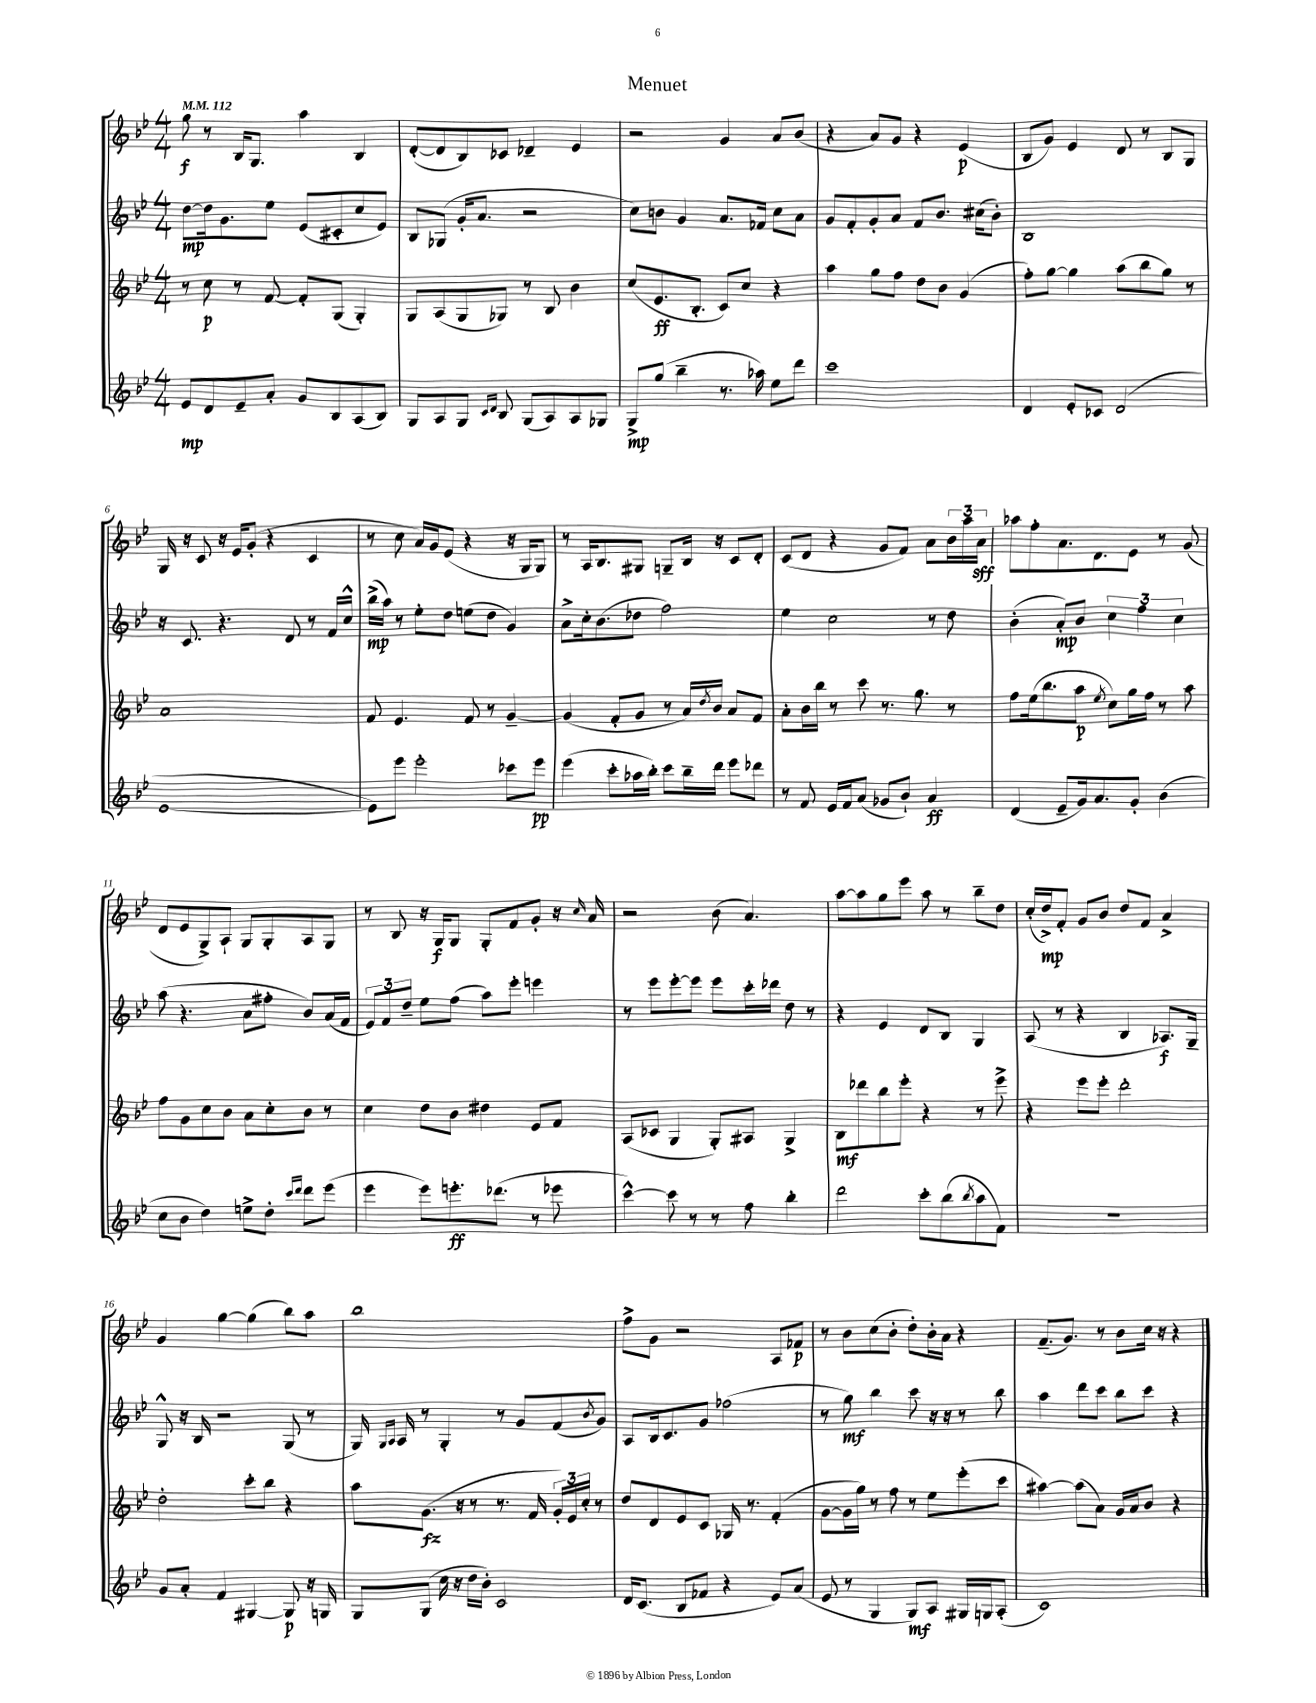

**kern	**kern	**kern	**kern
*staff4	*staff3	*staff2	*staff1
*clefG2	*clefG2	*clefG2	*clefG2
*k[b-e-]	*k[b-e-]	*k[b-e-]	*k[b-e-]
*M4/4	*M4/4	*M4/4	*M4/4
*MM112	*MM112	*MM112	*MM112
8e-	8r	[8dd	8gg
8d	8cc	16dd]	8r
.	.	8.g	.
8e-~	8r	.	16B-
.	.	.	8.G
8a'	[8f	8ee-	.
8g	8f']	(8e-	4aa
8B-	(8G	8c#'	.
(8A	4G')	8cc	4B-
8B-)	.	8e-)	.
=	=	=	=
8G	8G	8B-	([8d'
8A	(8A	(8G-	8d]
8G	8G	16g'	8B-)
.	.	8.a	.
16qqc	.	.	.
16qqd	.	.	.
8B-	8G-)	.	8c-
(8G	8r	2r	4d-~
8A)	8B-	.	.
8A	4b-	.	4e-
8G-	.	.	.
=	=	=	=
8G^	(8cc	8cc)	2r
(8gg	8.e-	8b	.
4bb-~	.	4g	.
.	8.B-'	.	.
8.r	8c)	8.a	4g
.	8cc	.	.
16aa-)	.	16f-	.
8ee-	4r	8cc	8a
8ddd	.	8a	(8b-
=	=	=	=
1ccc	4aa	8g	4r
.	.	8f'	.
.	8gg	8g'	8a)
.	8ff	8a	8g
.	8dd	8f	4r
.	8b-	8.b-	.
.	(4g	.	(4e-
.	.	(16cc#	.
.	.	8b-')	.
=	=	=	=
4d	8ff')	1B-	8B-
.	[8gg	.	8g)
8e-'	4gg]	.	4e-
8c-	.	.	.
(2d	(8aa	.	8d
.	8bb-	.	8r
.	8gg)	.	8B-
.	8r	.	8G
=	=	=	=
[1e-	1a	16r	16G
.	.	8.c	16r
.	.	.	8c
.	.	4.r	16r
.	.	.	16e-
.	.	.	(8g'
.	.	.	4r
.	.	8d	.
.	.	8r	4c
.	.	16f	.
.	.	16cc^^	.
=	=	=	=
8e-])	8f	(16bb-^	8r
.	.	16aa)	.
8eee-	4.e-	8r	8cc
2eee-'	.	8ee-'	16a)
.	.	.	16g
.	.	8dd	(8e-
.	8f	(8ee	4r
.	8r	8dd	.
8ccc-	[4g~	4g)	16r
.	.	.	16G
8eee-	.	.	8G)
=	=	=	=
(4eee-	(4g]	8a^	8r
.	.	16cc'	16A
.	.	(8.b-	8.B-
8ccc'	8f'	.	.
16aa-	8g	8dd-	8G#
16bb-')	.	.	.
8ccc	8r	2ff)	8G~
16bb-~	16a)	.	16B-
.	8qdd	.	.
16ddd	16b-	.	16r
8eee-	8a	.	8c
8ddd-	8f	.	8d'
=	=	=	=
8r	8a'	4ee-	(8c
8f	16b-	.	8d
.	16bb-	.	.
16e-	8r	2cc	4r
16f	.	.	.
(8a	8ccc	.	.
8g-	8.r	.	8g
8b-`)	.	.	8f)
.	8.gg	.	.
4a	.	8r	8a
.	8r	8dd	24b-
.	.	.	24aa
.	.	.	24a
=	=	=	=
(4d	8ff	(4b-'	8aa-
.	(16ee-	.	8ff'
.	8.bb-	.	.
8e-~	.	8a')	8.a
16g)	8aa	8b-	.
8.a	.	.	8.d
.	8qee-	.	.
.	8cc)	6cc	.
8g'	16gg	.	8e-
.	.	6ff	.
.	16ff	.	.
(4b-	8r	.	8r
.	.	6cc	.
.	8aa	.	(8g
=	=	=	=
8cc	8ff	(8aa	8d
8b-	8g	4.r	8e-
4dd)	8cc	.	8G^)
.	8b-	.	8A`
8ee^	8a	8a	8G
8dd'	8cc'	8ff#'	8G'
16qqccc	.	.	.
16qqddd	.	.	.
8ddd	8b-	8b-)	8A
(8eee-	8r	(16a	8G
.	.	16f	.
=	=	=	=
4eee-	4cc	12e-)	8r
.	.	12f	.
.	.	.	8B-
.	.	12dd~	.
8eee-)	8dd	8ee-	16r
.	.	.	16G
8.eee'	8b-	(8ff	8G
.	4dd#	8aa)	8G'
(8.ddd-	.	.	.
.	.	8eee-'	8f
8r	8e-	4eee	8g'
8eee-	8f	.	16r
.	.	.	16qqcc
.	.	.	16a
=	=	=	=
[4ccc^^)	(8A	8r	2r
.	8c-	8eee-	.
8ccc]	4G	[8eee-'	.
8r	.	8eee-]	.
8r	8G')	8eee-	(8b-
8ff	8A#	16ccc'	4.a)
.	.	16ddd-	.
4bb-'	4G^	8dd	.
.	.	8r	.
=	=	=	=
2ddd	8B-	4r	[8aa
.	8ddd-	.	8aa]
.	8bb-	4e-	8gg
.	8eee-'	.	8eee-
8ccc'	4r	8d	8aa
(8bb-	.	8B-	8r
8qbb-	.	.	.
8aa	8r	4G	8bb-~
8f)	8eee-^	.	8dd
=	=	=	=
1r	4r	(8A	(16cc'
.	.	.	16dd^)
.	.	8r	8f'
.	8eee-	4r	8g
.	8eee-'	.	8b-
.	2ddd'	4B-	8dd
.	.	.	8f
.	.	8.A-)	4a^
.	.	16G~	.
=	=	=	=
8g	2dd'	8G^^	4g
8a'	.	16r	.
.	.	16B-	.
4f	.	2r	[4gg
[4G#	8ccc'	.	(4gg]
.	8bb-	.	.
8G#]	4r	(8G	8bb-)
16r	.	8r	8aa
16G	.	.	.
=	=	=	=
8G	8aa	16G)	1bb-
.	.	16qqG	.
.	.	16qqA	.
.	.	16A	.
(8G	(8.g	8r	.
16cc	.	4G'	.
16r	16r	.	.
16dd	8r	.	.
16b-')	.	.	.
2c	8.r	8r	.
.	.	8g	.
.	16f	.	.
.	24g')	(8f	.
.	24e-	.	.
.	24cc'	.	.
.	.	8qb-	.
.	8r	8g)	.
=	=	=	=
16d	8dd	8A	8ff^
(8.c	.	.	.
.	8d	16B-	8g
.	.	8.c	.
8B-	8e-	.	2r
8f-	8c	8g	.
4r	16G-	(2ff-	.
.	8.r	.	.
8e-)	(4f'	.	8A
(8a	.	.	8f-
=	=	=	=
8e-	[8g	8r	8r
8r	16g]	8gg)	8b-
.	16gg)	.	.
4G	8r	4bb-	(8cc
.	8ff	.	8b-'
8G)	8r	8ccc	8dd')
8A	8ee-	16r	16b-'
.	.	16r	16a
16G#	(8eee-'	8r	4r
16G	.	.	.
(8A'	8ccc	8bb-	.
=	=	=	=
1c)	[4aa#)	4aa	(8.f~
.	.	.	8.g)
.	(8aa#]	8ddd	.
.	8a)	8ccc	8r
.	16g	8bb-	8b-
.	16a	.	.
.	8b-	8ccc	16cc
.	.	.	16r
.	4r	4r	4r
==	==	==	==
*-	*-	*-	*-
